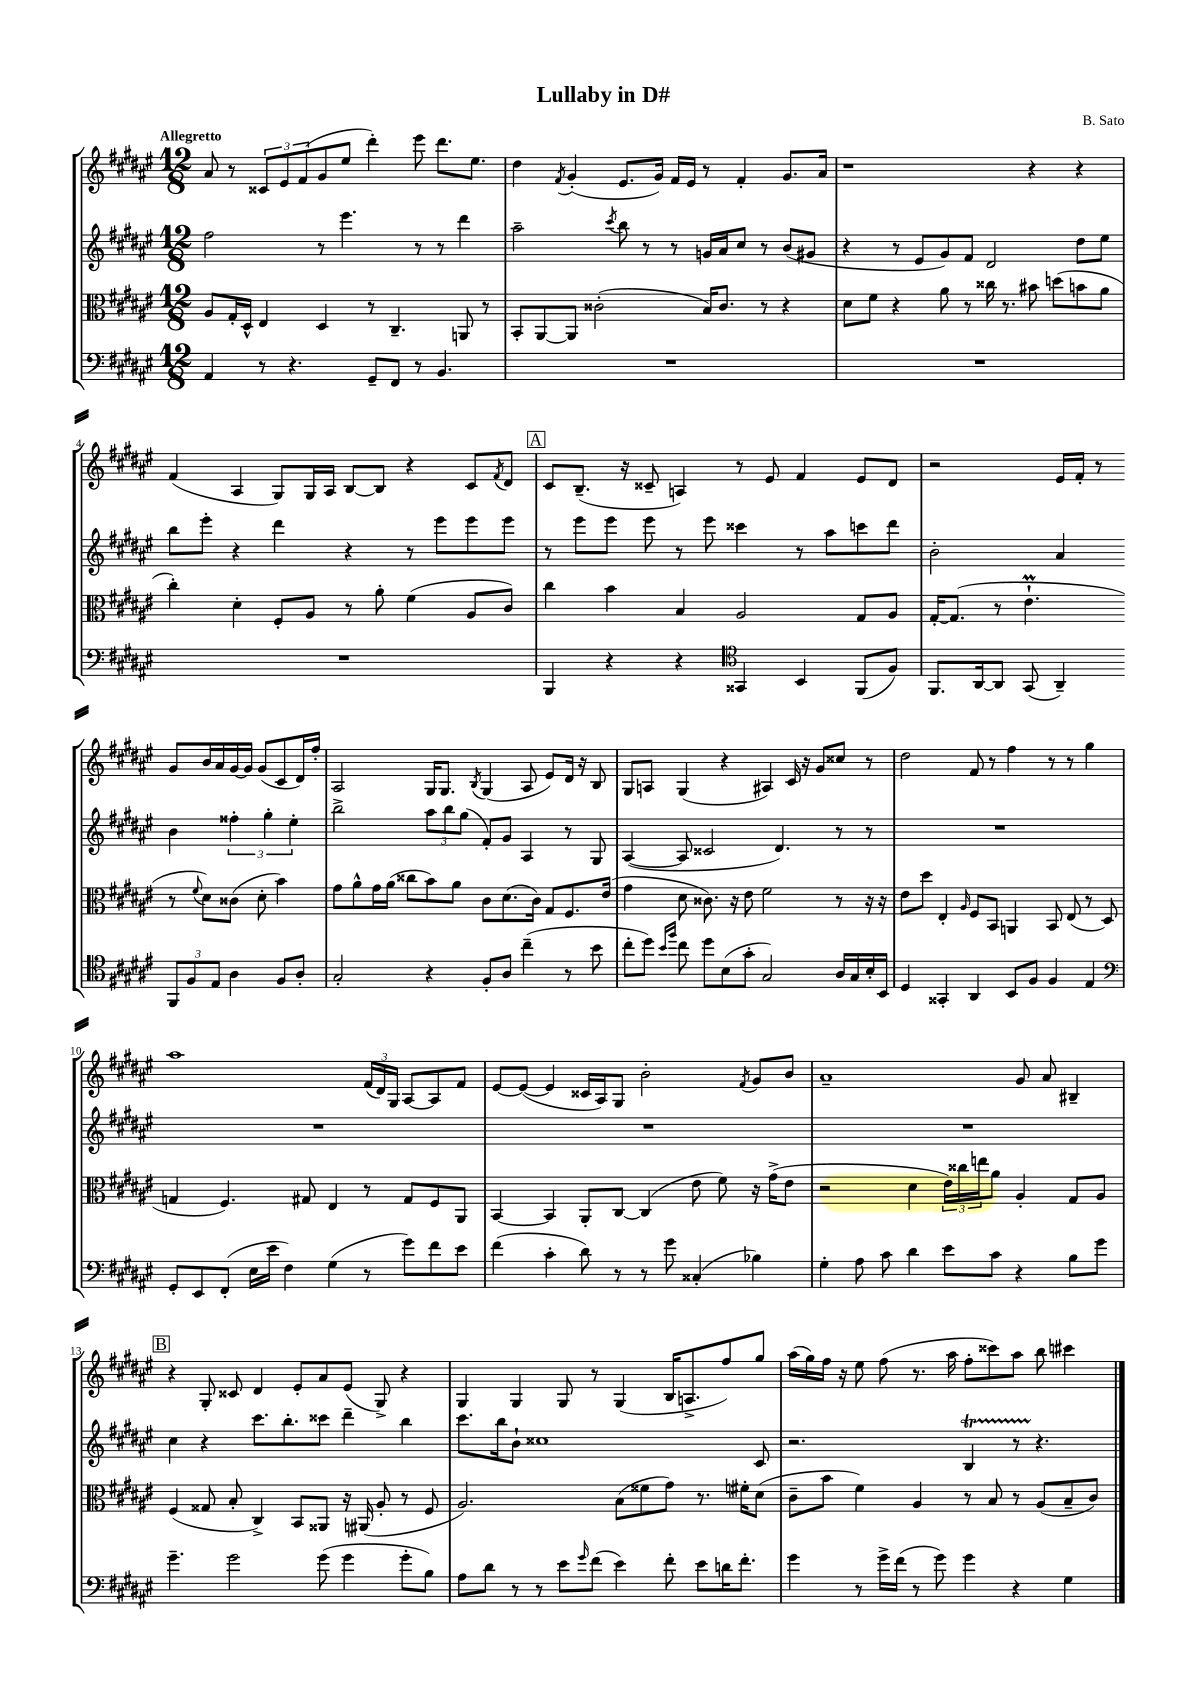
\header { title = "Lullaby in D#" composer = "B. Sato" }
<<
\new StaffGroup <<
\new Staff = "s0" {
    \clef treble \key fis \major \numericTimeSignature \time 12/8 \tempo "Allegretto"
    ais'8 r8 \tuplet 3/2 { cisis'8 eis'8 fis'8( } gis'8 eis''8 dis'''4-.) eis'''8 dis'''8. eis''8. |
    dis''4 \acciaccatura { fis'8 } gis'4-.( eis'8. gis'16) fis'16 eis'16 r8 fis'4-. gis'8. ais'16 |
    r1 r4 r4 |
    fis'4( ais4 gis8) gis16 ais16 b8~ b8 r4 cis'8 \acciaccatura { fis'8 } dis'8 |
    \mark \markup { \box "A" } cis'8 b8.--( r16 cisis'8-- a4) r8 eis'8 fis'4 eis'8 dis'8 |
    r2 eis'16 fis'16-. r8 gis'8 b'16 ais'16 gis'16~ gis'16 gis'8( cis'8 dis'16) fis''16-. |
    ais2 gis16 gis8. \acciaccatura { b8 } gis4( ais8 eis'8) dis'16 r16 b8 |
    gis8 a8 gis4( r4 ais4) cis'16 r16 gis'8 cisis''8 r8 |
    dis''2 fis'8 r8 fis''4 r8 r8 gis''4 |
    ais''1 \tuplet 3/2 { fis'16( dis'16) gis16 } ais8~ ais8 fis'8 |
    eis'8~ eis'8~( eis'4 cisis'16 ais16) gis8 b'2-. \acciaccatura { fis'8 } gis'8 b'8 |
    ais'1-- gis'8 ais'8 bis4-- |
    \mark \markup { \box "B" } r4 gis8-. cisis'8 dis'4 eis'8-. ais'8 eis'8( gis8->) r4 |
    gis4 gis4 gis8 r8 gis4( b16 a8.-> fis''8) gis''8 |
    ais''16( gis''16) fis''16 r16 eis''8 fis''8( r8. ais''16 fis''8-. cisis'''8) ais''8 b''8 cis'''4 \bar "|." |
}
\new Staff = "s1" {
    \clef treble \key fis \major \numericTimeSignature \time 12/8
    fis''2 r8 eis'''4. r8 r8 dis'''4 |
    ais''2-- \acciaccatura { cis'''8 } b''8 r8 r8 g'16 ais'16 cis''8 r8 b'8( gis'8 |
    r4 r8 eis'8 gis'8) fis'8 dis'2 dis''8 eis''8 |
    b''8 eis'''8-. r4 dis'''4 r4 r8 eis'''8 eis'''8 eis'''8 |
    \mark \markup { \box "A" } r8 eis'''8 eis'''8 eis'''8 r8 eis'''8 cisis'''4 r8 ais''8 c'''8 dis'''8 |
    b'2-. ais'4 b'4 \tuplet 3/2 { fisis''4-. gis''4-. eis''4-. } |
    b''2-> \tuplet 3/2 { ais''8 b''8 gis''8( } fis'8-.) gis'8 ais4 r8 gis8 |
    ais4~( ais8 cisis'2 dis'4.) r8 r8 |
    R1. |
    R1. |
    R1. |
    R1. |
    \mark \markup { \box "B" } cis''4 r4 cis'''8. b''8.-. cisis'''8 dis'''4-- b''4 |
    cis'''8. b''16 b'8-! cisis''1 cis'8 |
    r2. b4\startTrillSpan r8 r4.\stopTrillSpan \bar "|." |
}
\new Staff = "s2" {
    \clef alto \key fis \major \numericTimeSignature \time 12/8
    ais8 gis16-. dis16-^ eis4 dis4 r8 cis4.-- a,8 r8 |
    b,8-. ais,8~ ais,8 cisis'2-.( b16) cisis'8. r8 r4 |
    dis'8 fis'8 r4 ais'8 r8 cisis''16 r8. bis'8 d''8( b'8 ais'8 |
    cis''4-.) dis'4-. fis8-. ais8 r8 ais'8-. fis'4( ais8 cis'8) |
    \mark \markup { \box "A" } cis''4 b'4 b4 ais2 gis8 ais8 |
    gis16~-. gis8.( r8 eis'4.-!\prall r8 \appoggiatura { fis'8 } dis'8) cisis'8( dis'8-. b'4) |
    gis'8 ais'8-^ gis'16 ais'16( cisis''8 b'8) ais'8 cis'8 dis'8.( cis'16) gis8 fis8. eis'16( |
    gis'4 dis'8 cisis'8.) r16 eis'8 fis'2 r8 r16 r16 |
    eis'8 dis''8 eis4-. \grace { ais16 } fis8 b,8 a,4 b,8 eis8( r8 dis8 |
    g4 fis4.) gis8 eis4 r8 gis8 fis8 ais,8 |
    b,4~ b,4 ais,8-. cis8~ cis4( eis'8 fis'8) r16 gis'16->( eis'8 |
    r2 dis'4 \tuplet 3/2 { eis'16) cisis''16 e''16 } ais'8 ais4-. gis8 ais8 |
    \mark \markup { \box "B" } fis4( gisis8 b8-. cis4->) b,8 aisis,8 r16 ais,16( ais8-. r8 fis8 |
    ais2.) b8( fisis'8 gis'8) r8. fis'16-. dis'8( |
    cis'8-- b'8 fis'4) ais4 r8 b8 r8 ais8( b8-- cis'8) \bar "|." |
}
\new Staff = "s3" {
    \clef bass \key fis \major \numericTimeSignature \time 12/8
    ais,4 r8 r4. gis,8-- fis,8 r8 b,4. |
    R1. |
    R1. |
    R1. |
    \mark \markup { \box "A" } b,,4 r4 r4 \clef tenor gisis,4 b,4 fis,8( fis8) |
    fis,8. ais,16~ ais,8 gis,8( ais,4--) \tuplet 3/2 { fis,8 fis8 eis8 } ais4 fis8 ais8-. |
    gis2-. r4 fis8-. ais8 cis''4--( r8 b'8 |
    cis''8-. dis''8) \grace { b'16 fis''16 } cis''8 dis''8 b8( gis'8-. gis2) ais16 gis16 b16-. b,16 |
    dis4 gisis,4-. ais,4 b,8 fis8 fis4 eis4 |
    \clef bass gis,8-. eis,8 fis,8-.( eis16 eis'16 fis4) gis4( r8 gis'8) fis'8 eis'8 |
    fis'4( cis'4-. dis'8) r8 r8 gis'8 cisis4-.( bes4) |
    gis4-. ais8 cis'8 dis'4 eis'8 cis'8 r4 b8 gis'8 |
    \mark \markup { \box "B" } gis'4.-- gis'2 gis'8( gis'4 gis'8-. b8) |
    ais8 dis'8 r8 r8 eis'8 \grace { gis'16 } fis'8( eis'4) fis'8-. eis'8 d'16 fis'8.-. |
    gis'4 r8 gis'16-> fis'16( r8 gis'8) gis'4 r4 gis4 \bar "|." |
}
>>
>>
